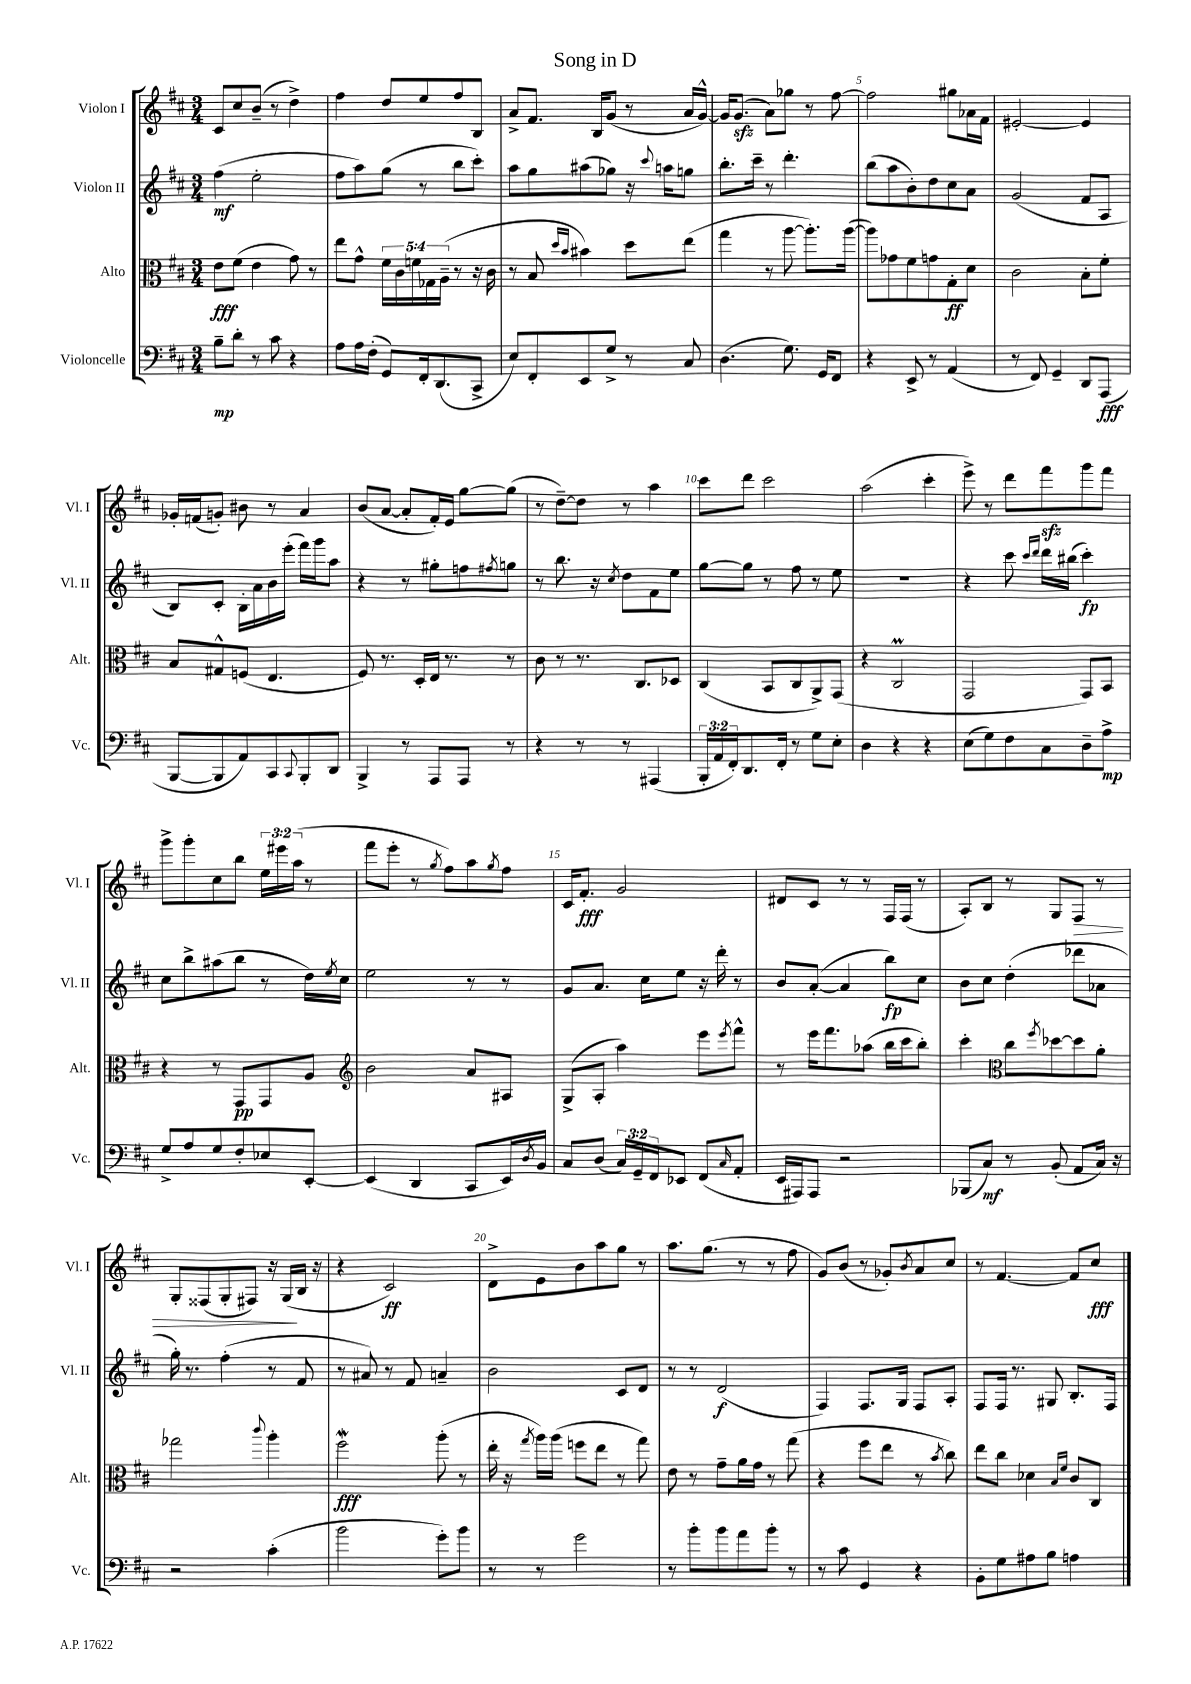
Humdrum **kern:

**kern	**kern	**kern	**kern
*staff4	*staff3	*staff2	*staff1
*clefF4	*clefC3	*clefG2	*clefG2
*k[f#c#]	*k[f#c#]	*k[f#c#]	*k[f#c#]
*M3/4	*M3/4	*M3/4	*M3/4
8B~	8e	(4ff#	8c#
8d'	(8f#	.	8cc#
8r	4e	2ee'	(8b~
8c#	.	.	8r
4r	8g)	.	4dd^)
.	8r	.	.
=	=	=	=
8A	8ee	8ff#	4ff#
16A	8g^^	8aa)	.
(16F#'	.	.	.
8GG)	20f#	(8gg	8dd
.	20c#	.	.
.	20f	.	.
16FF#'	.	8r	8ee
.	20G-	.	.
(8.DD	.	.	.
.	(20A~	.	.
.	8r	8bb	8ff#
8CC#^	16r	8ccc#')	8B
.	16c#	.	.
=	=	=	=
8E)	8r	8aa	8a^
8FF#'	8B	8gg	8.f#
.	16qqdd	.	.
.	16qqb	.	.
8EE	4b#)	(8aa#	.
.	.	.	16B
8G^	.	8gg-)	(8g
8r	8dd	16r	8r
.	.	8qqccc#	.
.	.	16aa	.
8C#	(8ee	8gg	16a
.	.	.	[16g^^)
=	=	=	=
(4.D	4gg	8.bb'	16g]
.	.	.	(8.g
.	.	16ccc#~	.
.	8r	8r	8a)
8.G)	[8aa	4.ddd'	8gg-
.	8.aa'])	.	8r
16GG	.	.	.
8FF#	.	.	[8ff#
.	([16aa	.	.
=	=	=	=
4r	8aa])	(8bb	2ff#]
.	8g-	8aa	.
8EE^	8f#	8b')	.
8r	8g	8dd	.
(4AA	8G'	8cc#	8gg#
.	8d	8a	16a-
.	.	.	16f#
=	=	=	=
8r	2c#	(2g	[2e#'
8FF#)	.	.	.
4GG~	.	.	.
8DD	8B'	8f#	4e#]
(8AAA	8f#'	8A	.
=	=	=	=
[8BBB	8B	8B)	16g-'
.	.	.	(16f
8BBB]	8G#^^	8c#'	8g')
8AA)	(8F	16B'	8b#
.	.	16a	.
8CC#	4.E	16b	8r
.	.	(16eee'	.
8qqCC#	.	.	.
8BBB'	.	16fff#)	4a
.	.	16ggg	.
8DD	.	8aa	.
=	=	=	=
4BBB^	8F#)	4r	(8b
.	8.r	.	[8a
8r	.	8r	8a']
.	16D'	.	.
8AAA	16E	8gg#'	16f#')
.	8.r	.	16e
8AAA	.	8ff	[8gg
.	.	8qff#	.
8r	8r	8gg	(8gg]
=	=	=	=
4r	8c#	8r	8r
.	8r	8.bb	[8dd~)
8r	8.r	.	8dd]
.	.	16r	.
.	.	8qcc#	.
8r	.	8dd	8r
.	8.C#	.	.
(4AAA#	.	8f#	4aa
.	8D-	8ee	.
=	=	=	=
24BBB'	(4C#	[8gg	8ccc#
24AA	.	.	.
24FF#')	.	.	.
8.DD	.	8gg]	8ddd
.	8BB	8r	2ccc#
16FF#'	.	.	.
8r	8C#	8ff#	.
8G	8AA^)	8r	.
8E'	(8GG	8ee	.
=	=	=	=
4D	4r	2.r	(2aa
4r	2C#	.	.
4r	.	.	4ccc#'
=	=	=	=
(8E	2GG	4r	8eee^)
8G)	.	.	8r
8F#	.	8ccc#	8ddd
.	.	16qqccc#	.
.	.	16qqddd	.
8C#	.	16ddd	8fff#
.	.	(16bb#	.
8D~	8GG)	4ccc#')	8ggg
8A^	8BB	.	8fff#
=	=	=	=
8G^	4r	8cc#	8ggg^
8A	.	8bb^	8ggg'
8G	8r	(8aa#	8cc#
8F#'	8GG	8bb	8bb
8E-	8GG	8r	24ee
.	.	.	24eee#
.	.	.	(24aa
[8EE'	8A	16dd)	8r
.	.	8qee	.
.	.	16cc#	.
=	=	=	=
*	*clefG2	*	*
(4EE]	2b	2ee	8fff#
.	.	.	8eee'
4DD	.	.	8r
.	.	.	8qgg
.	.	.	8ff#)
8CC#	8a	8r	8aa
.	.	.	8qgg
16EE)	8A#	8r	8ff#
8qD	.	.	.
16BB	.	.	.
=	=	=	=
8C#	(8G^	8g	16c#
.	.	.	8.f#'
(8D	8A'	8.a	.
24C#)	4aa)	.	2g
24GG~	.	.	.
.	.	16cc#	.
24FF#	.	.	.
8EE-	.	8ee	.
(8FF#	8eee	16r	.
.	.	16ddd'	.
16qqC#	8qeee	.	.
8AA'	8fff#^^	8r	.
=	=	=	=
16EE	8r	8b	8d#
16AAA#)	.	.	.
8AAA#	16eee	([8a'	8c#
.	8.fff#	.	.
2r	.	4a]	8r
.	(8aa-	.	8r
.	16bb	8bb)	16F#
.	16ccc#	.	(16F#
.	8bb')	8cc#	8r
=	=	=	=
(8BBB-	4ccc#'	8b	8A')
8C#)	.	8cc#	8B
*	*clefC3	*	*
8r	8cc#	(4dd'	8r
.	8qff#	.	.
(8BB'	[8dd-	.	8G
8AA	8dd-]	8ddd-	8F#
16C#)	8a'	8a-	8r
16r	.	.	.
=	=	=	=
2r	2gg-	16gg')	8G'
.	.	8.r	.
.	.	.	(8F##
.	.	(4ff#'	8G'
.	.	.	8F#)
.	8qqccc#	.	.
(4c#'	4aa'	8r	16r
.	.	.	(16G
.	.	8f#	16B
.	.	.	16r
=	=	=	=
2b	2ff#	8r	4r
.	.	8a#)	.
.	.	8r	2c#)
.	.	8f#	.
8g')	(8aa'	4a~	.
8b	8r	.	.
=	=	=	=
8r	16ee'	2b	8d^
.	16r	.	.
.	8qgg	.	.
8r	16aa)	.	8e
.	(16aa	.	.
2g	8ff	.	8b
.	8ee	.	8aa
.	8r	8c#	8gg
.	8gg)	8d	8r
=	=	=	=
8r	8e	8r	8.aa
8b'	8r	8r	.
.	.	.	(8.gg
8b	8g~	(2d	.
8a	16a	.	8r
.	16g	.	.
8b'	8r	.	8r
8r	(8gg	.	8ff#
=	=	=	=
8r	4r	4F#)	8g)
8c#	.	.	(8b
4GG	8ff#	8.F#	8r
.	8ee	.	8g-')
.	.	16G	.
.	.	.	8qb
4r	8r	8F#	8a
.	8qb	.	.
.	8cc#)	8A'	8cc#
=	=	=	=
8BB'	8ee	8F#	8r
8G	8cc#	16F#	[4.f#
.	.	8.r	.
8A#	4d-	.	.
8B	.	8G#	.
.	16qqB	.	.
.	16qqf#	.	.
4A	8c#	8.B'	8f#]
.	8C#	.	8cc#
.	.	16F#	.
==	==	==	==
*-	*-	*-	*-
